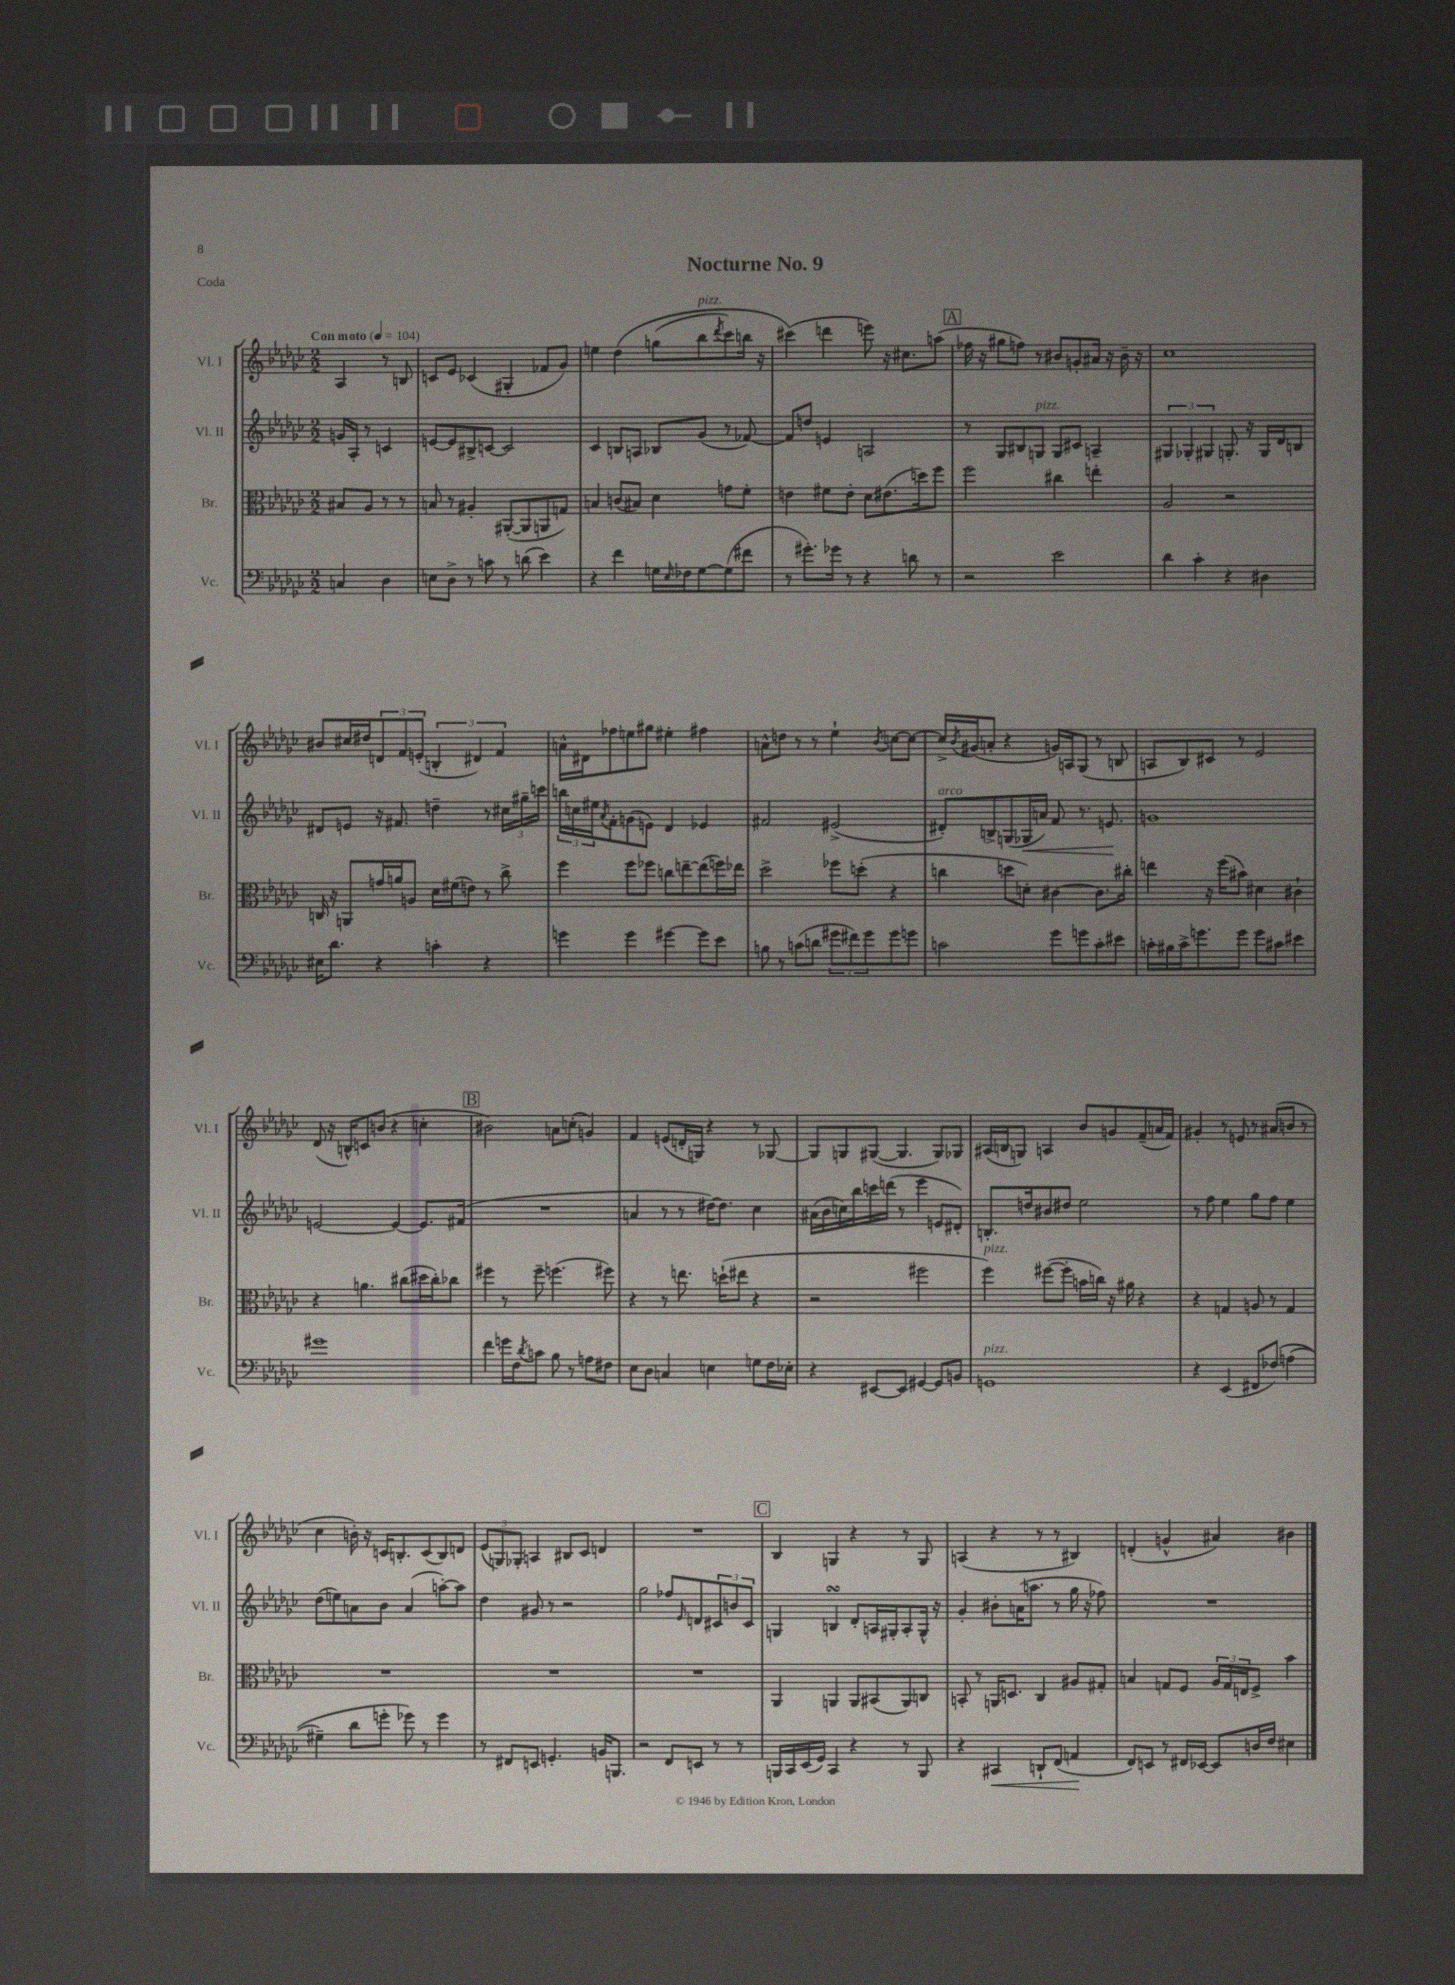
\header { title = "Nocturne No. 9" piece = "Coda" }
<<
\new StaffGroup <<
\new Staff = "s0" \with { instrumentName = "Vl. I" shortInstrumentName = "Vl. I" } {
    \clef treble \key ges \major \numericTimeSignature \time 2/2 \partial 2 \tempo "Con moto" 4 = 104
    aes4 r8 b8 |
    c'8 ees'8 ces'4( gis4-. fes'8 ges'8) |
    e''4 des''4\( g''8( bes''8^\markup { \italic "pizz." } \acciaccatura { des'''8 } ces'''8) b''16 r16 |
    cis'''4(\) d'''4 e'''8) r16 cis''8. a''8( |
    \mark \markup { \box "A" } fes''16 r16 gis''8 f''8) r8 bis'8 g'8-. ais'16 r16 bis'16-- r16 |
    ces''1 |
    bis'8 cis''16 dis''16 \tuplet 3/2 { d'8 f'8 e'8-.( } \tuplet 3/2 { b4-. dis'4) f'4 } |
    a'16-^ dis'16 fes''8 e''8 gis''8 eis''4-. fis''4 |
    a'8-^ d''8 r8 r8 ees''4-! \acciaccatura { bes'8 } c''8~ c''8~ |
    c''16-> \acciaccatura { bes'8 } gis'16( a'8-. r4 g'16) a16 ges8( r8 b8 |
    a8 bes8) cis'8 r8 ees'2 |
    des'8( r16 b16-^) c'8 b'8( r4 c''4-. |
    \mark \markup { \box "B" } bis'2) a'8 c''8-.( g'4) |
    f'4 e'8( d'16-. g16) r4 r8 ges8~ |
    ges8 g8 gis8~( gis4. gis8) ges8 |
    ais16( b16 g8) a4 bes'8 g'8 f'8--( a'16 f'16) |
    gis'4-. r8 e'8 r8 ais'8( b'8 r8 |
    ces''4 b'16-.) r16 c'16 b8.-. c'8( b8) d'8 |
    \tuplet 3/2 { ees'8( g8) ges8-. } a4 bis8 ces'8 d'4 |
    R1 |
    \mark \markup { \box "C" } bes4 g4 r4 r8 g8 |
    a4( r4 r8 r8 bis4) |
    d'4-.( g'4-^ ais'4) bis'4 \bar "|." |
}
\new Staff = "s1" \with { instrumentName = "Vl. II" shortInstrumentName = "Vl. II" } {
    \clef treble \key ges \major \numericTimeSignature \time 2/2 \partial 2
    g'16 aes16-. r8 c'4 |
    e'8~ e'8 bis8-> c'8~ c'2 |
    ces'4 b8 a8 bes8 ges'8( r8 fes'8~) |
    fes'8 d''8 e'4 a2 |
    \mark \markup { \box "A" } r8 ges8 bis8 g8^\markup { \italic "pizz." } g8 cis'8 a4-- |
    \tuplet 3/2 { gis4 ges4-. gis4 } g8.-. r16 g16 des'16 b8 |
    dis'8 e'8 r16 fis'8. d''4-- r8 \tuplet 3/2 { cis''16 gis''16-- c'''16 } |
    \tuplet 3/2 { b''16 c''16 eis''16 } \acciaccatura { aes'8 } f'8-. g'8( e'8) des'4 ees'4 |
    fis'2 eis'2->( |
    dis'8-.^\markup { \italic "arco" }) b8-> g8( ges16\< a'16) f'8 r8. e'8.\! |
    g'1 |
    e'2~ e'4~ e'8. fis'16( |
    \mark \markup { \box "B" } R1 |
    a'4 r8 r8 dis''16~) dis''8. ces''4 |
    ais'16( bes'16 c''16) bes''16 c'''16 d'''16( r8 ees'''4 e'8 dis'8-.) |
    b8.-. d''16 bis'8 dis''8 ees''2 |
    r8 f''8 ees''4 ges''8 f''8 ees''4 |
    des''8( e''8) a'8 bes'8 a'4( a''8~-.) a''8 |
    des''4 gis'8 r8 r2 |
    ges''2 fes''8 \grace { ees'16 } d'8 \tuplet 3/2 { cis'8 b'8 cis'8 } |
    \mark \markup { \box "C" } g4 b4\turn des'8-. a16 gis16-. a8-. gis16-^ r16 |
    ges'4-. bis'8-. a'16( a''8. r8 ges''16 r16 fes''8) |
    R1 \bar "|." |
}
\new Staff = "s2" \with { instrumentName = "Br." shortInstrumentName = "Br." } {
    \clef alto \key ges \major \numericTimeSignature \time 2/2 \partial 2
    bis8 aes8 r8 r8 |
    b8 r8 ais4-. ais,8~-.( ais,8 a,8 g8) |
    b4 c'8( bis8) des'4 g'8 f'8-. |
    e'4 fis'8 e'8-. des'8 eis'8.( d''16) f''8 |
    \mark \markup { \box "A" } f''2 cis''4 e''4-. |
    aes2 r2 |
    c16 r16 a,8 g'16 a'16 a8 des'16 fis'16( e'8) r8 ces''8-> |
    f''4 f''8 fes''8 c''8 e''8~-- e''8( f''16) ees''16 |
    des''2-> fes''8 d''8-.( r4 |
    c''4 d''8 d'8-.) cis'4~ cis'8. cis''16-. |
    e''4 r16 f''16( bis'8) dis'4 cis'4-! |
    r4 a'4. cis''8( dis''16 cis''16-.) ces''8 |
    \mark \markup { \box "B" } fis''4 r8 fis''8-- f''4.( fis''8) |
    r4 r8 e''8. d''16-!( eis''8 r4 |
    r2 fis''2 |
    f''4^\markup { \italic "pizz." }) fis''8~( fis''8-. b'16 c''16) r16 ais'16 r4 |
    r4 g4 a8 r8 g4 |
    R1 |
    R1 |
    R1 |
    \mark \markup { \box "C" } aes,4 a,4 a,8 bis,8( a,8) c8 |
    b,8-. r8 a,16 d8. ces4 ais8 gis8-. |
    b4 g8 f8 \tuplet 3/2 { aes16 g16 e16 } f8-> bes'4 \bar "|." |
}
\new Staff = "s3" \with { instrumentName = "Vc." shortInstrumentName = "Vc." } {
    \clef bass \key ges \major \numericTimeSignature \time 2/2 \partial 2
    c4 des4 |
    e8 des8-> r8 c'8 r8 d'8( ees'4) |
    r4 f'4 g16 \grace { ees16 } fes16 g8~ g8( fis'8 |
    r8 gis'8.-.) ges'16 r8 r4 d'8 r8 |
    \mark \markup { \box "A" } r2 ees'2 |
    des'4 ces'4-. r4 dis4 |
    eis16 des'8. r4 c'4-. r4 |
    g'4 g'4 gis'4~ gis'8 ees'8 |
    b8 r8 c'8( d'8 \tuplet 3/2 { gis'8 fis'8) gis'8 } gis'8 g'8 |
    c'2 ges'8 g'8 c'8-. eis'8 |
    c'16-. bis16 c'16-> g'8. g'8 g'8 cis'8 eis'4 |
    gis'1 |
    \mark \markup { \box "B" } f'4 g'16 f16 \acciaccatura { des'8 } c'8 bes8 r8 a8 fis8 |
    ees8 des8 c4 e4 g8 f16 ees16-. |
    r4 eis,8~ eis,8 gis,4~ gis,8 b,8 |
    g,1^\markup { \italic "pizz." } |
    r4 ees,4( fis,8 fes8)\( a4( |
    gis4--) des'8 g'8-. ges'8\) r8 ges'4 |
    r8 fis,8 e,8 g,4.-. b,16 b,,8. |
    r2 f,8 e,8 r8 r8 |
    \mark \markup { \box "C" } b,,16 ces,16 ees,16( ges,16) ces,4 r4 r8 b,,8 |
    r4 cis,4\< d,8-! f,8( a,4\! |
    f,8) e,8 r8 fis,16 ees,16~ ees,8 d16 f16 eis4 \bar "|." |
}
>>
>>
\layout { \context { \Score \remove "Bar_number_engraver" } }
